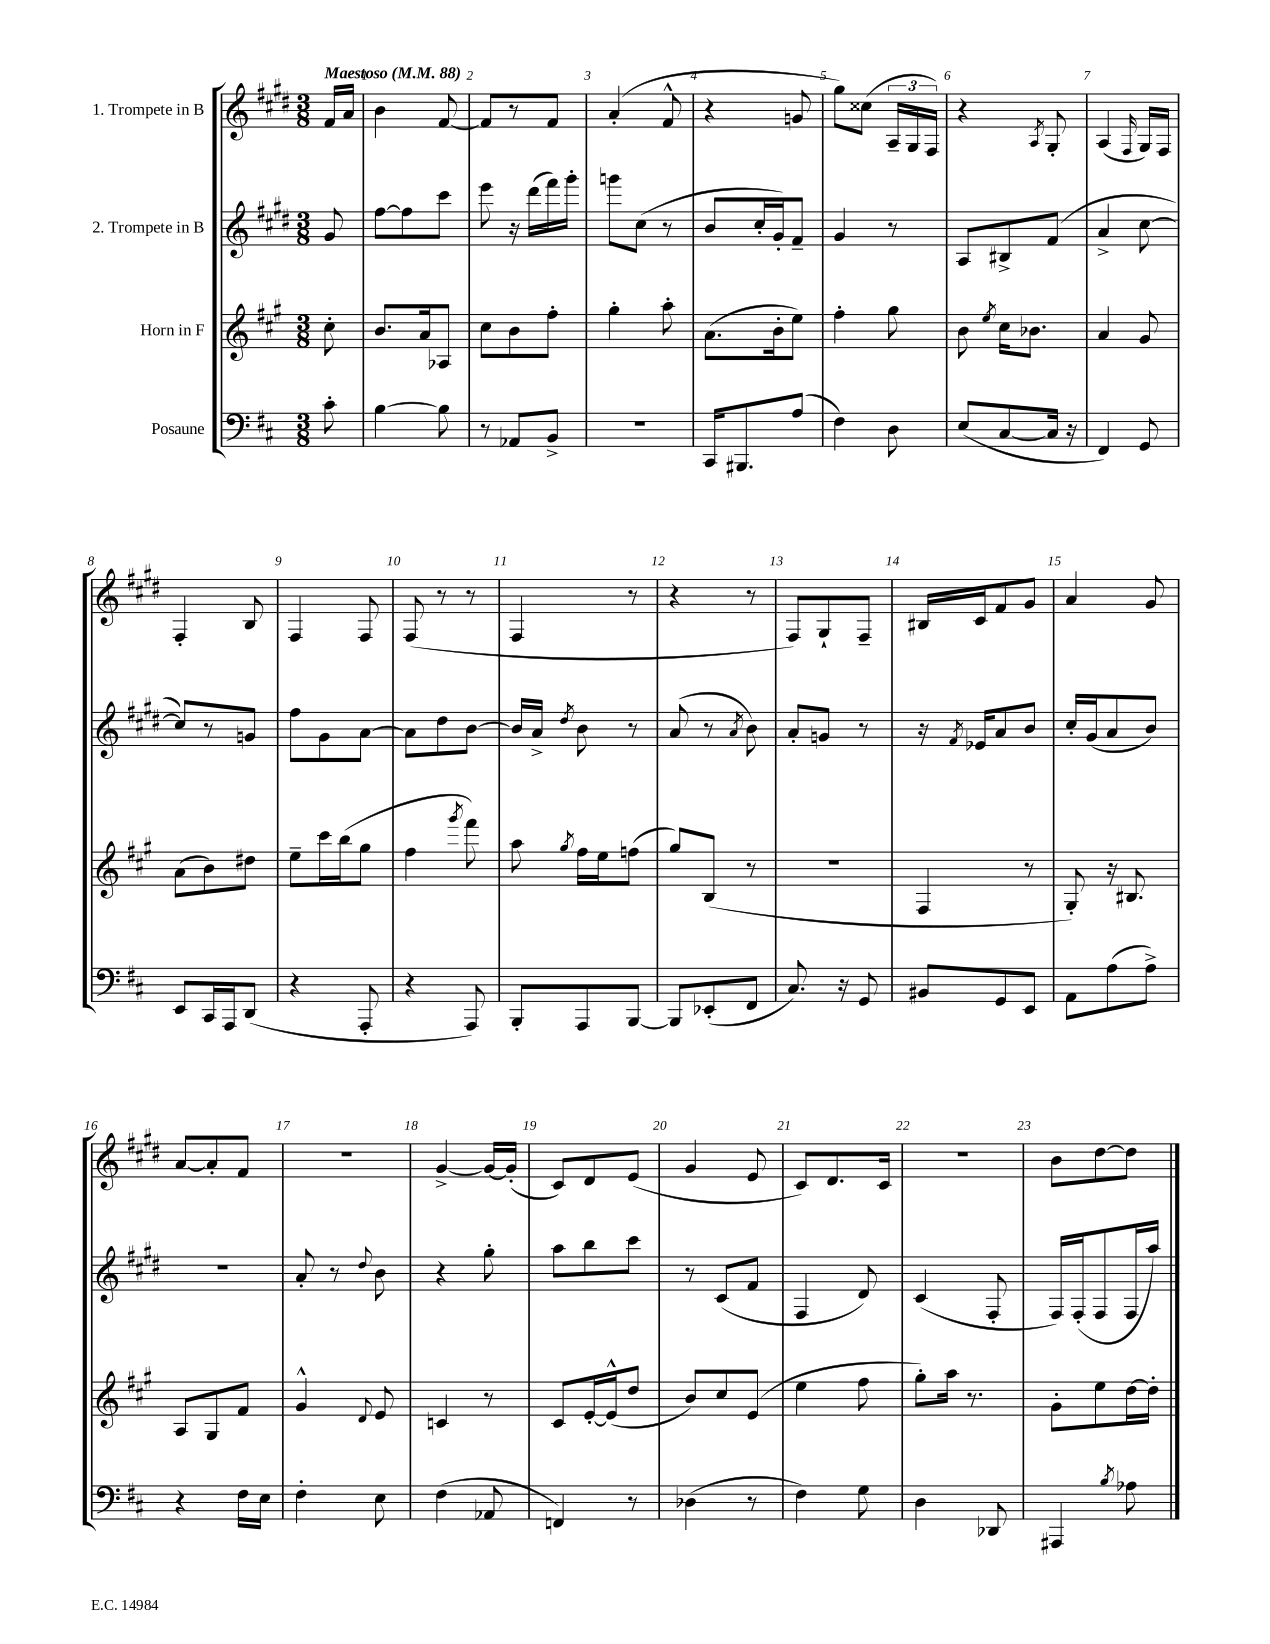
<<
\new StaffGroup <<
\new Staff = "s0" \with { instrumentName = "1. Trompete in B" } {
    \clef treble \key e \major \numericTimeSignature \time 3/8 \partial 8 \tempo "Maestoso" 4 = 88
    \autoBeamOff fis'16[ a'16] |
    b'4 fis'8~ |
    fis'8[ r8 fis'8] |
    a'4-.( fis'8-^ |
    r4 g'8 |
    gis''8[) cisis''8]( \tuplet 3/2 { a16[-- gis16 fis16]) } |
    r4 \acciaccatura { a8 } gis8-. |
    a4( \grace { fis16 } gis16[) fis16] |
    fis4-. b8 |
    fis4 fis8 |
    fis8( r8 r8 |
    fis4 r8 |
    r4 r8 |
    fis8[) gis8-! fis8]-- |
    bis16[ cis'16 fis'8 gis'8] |
    a'4 gis'8 |
    a'8[~ a'8-. fis'8] |
    R4. |
    gis'4~-> gis'16[~ gis'16]-.( |
    cis'8[) dis'8 e'8]( |
    gis'4 e'8 |
    cis'8[) dis'8. cis'16] |
    R4. |
    b'8[ dis''8~ dis''8] \bar "|." |
}
\new Staff = "s1" \with { instrumentName = "2. Trompete in B" } {
    \clef treble \key e \major \numericTimeSignature \time 3/8 \partial 8
    \autoBeamOff gis'8 |
    fis''8[~ fis''8 cis'''8] |
    e'''8 r16 dis'''16[( fis'''16) gis'''16]-. |
    g'''8[ cis''8]( r8 |
    b'8[ cis''16-. gis'16-.) fis'8]-- |
    gis'4 r8 |
    a8[ bis8-> fis'8]( |
    a'4-> cis''8~ |
    cis''8[) r8 g'8] |
    fis''8[ gis'8 a'8]~ |
    a'8[ dis''8 b'8]~ |
    b'16[ a'16]-> \acciaccatura { dis''8 } b'8 r8 |
    a'8( r8 \acciaccatura { a'8 } b'8) |
    a'8[-. g'8] r8 |
    r16 \acciaccatura { fis'8 } ees'16[ a'8 b'8] |
    cis''16[-. gis'16( a'8 b'8]) |
    R4. |
    a'8-. r8 \appoggiatura { dis''8 } b'8 |
    r4 gis''8-. |
    a''8[ b''8 cis'''8] |
    r8 cis'8[( fis'8] |
    fis4 dis'8) |
    cis'4( fis8-. |
    fis16[) fis16-.( fis8 fis16 a''16]) \bar "|." |
}
\new Staff = "s2" \with { instrumentName = "Horn in F" } {
    \clef treble \key a \major \numericTimeSignature \time 3/8 \partial 8
    \autoBeamOff cis''8-. |
    b'8.[ a'16 aes8] |
    cis''8[ b'8 fis''8]-. |
    gis''4-. a''8-. |
    a'8.[( b'16-. e''8]) |
    fis''4-. gis''8 |
    b'8 \acciaccatura { e''8 } cis''16[ bes'8.] |
    a'4 gis'8 |
    a'8[( b'8) dis''8] |
    e''8[-- cis'''16 b''16( gis''8] |
    fis''4 \acciaccatura { gis'''8 } fis'''8) |
    a''8 \acciaccatura { gis''8 } fis''16[ e''16 f''8]( |
    gis''8[) b8]( r8 |
    R4. |
    fis4 r8 |
    gis8-.) r16 bis8. |
    a8[ gis8 fis'8] |
    gis'4-^ \appoggiatura { d'8 } e'8 |
    c'4 r8 |
    cis'8[ e'16~-. e'16-^( d''8] |
    b'8[) cis''8 e'8]( |
    e''4 fis''8 |
    gis''8[-.) a''16] r8. |
    gis'8[-. e''8 d''16~ d''16]-. \bar "|." |
}
\new Staff = "s3" \with { instrumentName = "Posaune" } {
    \clef bass \key d \major \numericTimeSignature \time 3/8 \partial 8
    \autoBeamOff cis'8-. |
    b4~ b8 |
    r8 aes,8[ b,8]-> |
    R4. |
    cis,16[ bis,,8. a8]( |
    fis4) d8 |
    e8[( cis8~ cis16] r16 |
    fis,4) g,8 |
    e,8[ cis,16 a,,16 d,8]( |
    r4 a,,8-. |
    r4 a,,8) |
    b,,8[-. a,,8 b,,8]~ |
    b,,8[ ees,8-.( fis,8] |
    cis8.) r16 g,8 |
    bis,8[ g,8 e,8] |
    a,8[ a8( a8]->) |
    r4 fis16[ e16] |
    fis4-. e8 |
    fis4( aes,8 |
    f,4) r8 |
    des4( r8 |
    fis4) g8 |
    d4 des,8 |
    ais,,4 \acciaccatura { b8 } aes8 \bar "|." |
}
>>
>>
\layout { \context { \Score \override BarNumber.break-visibility = ##(#f #t #t) barNumberVisibility = #all-bar-numbers-visible } }
